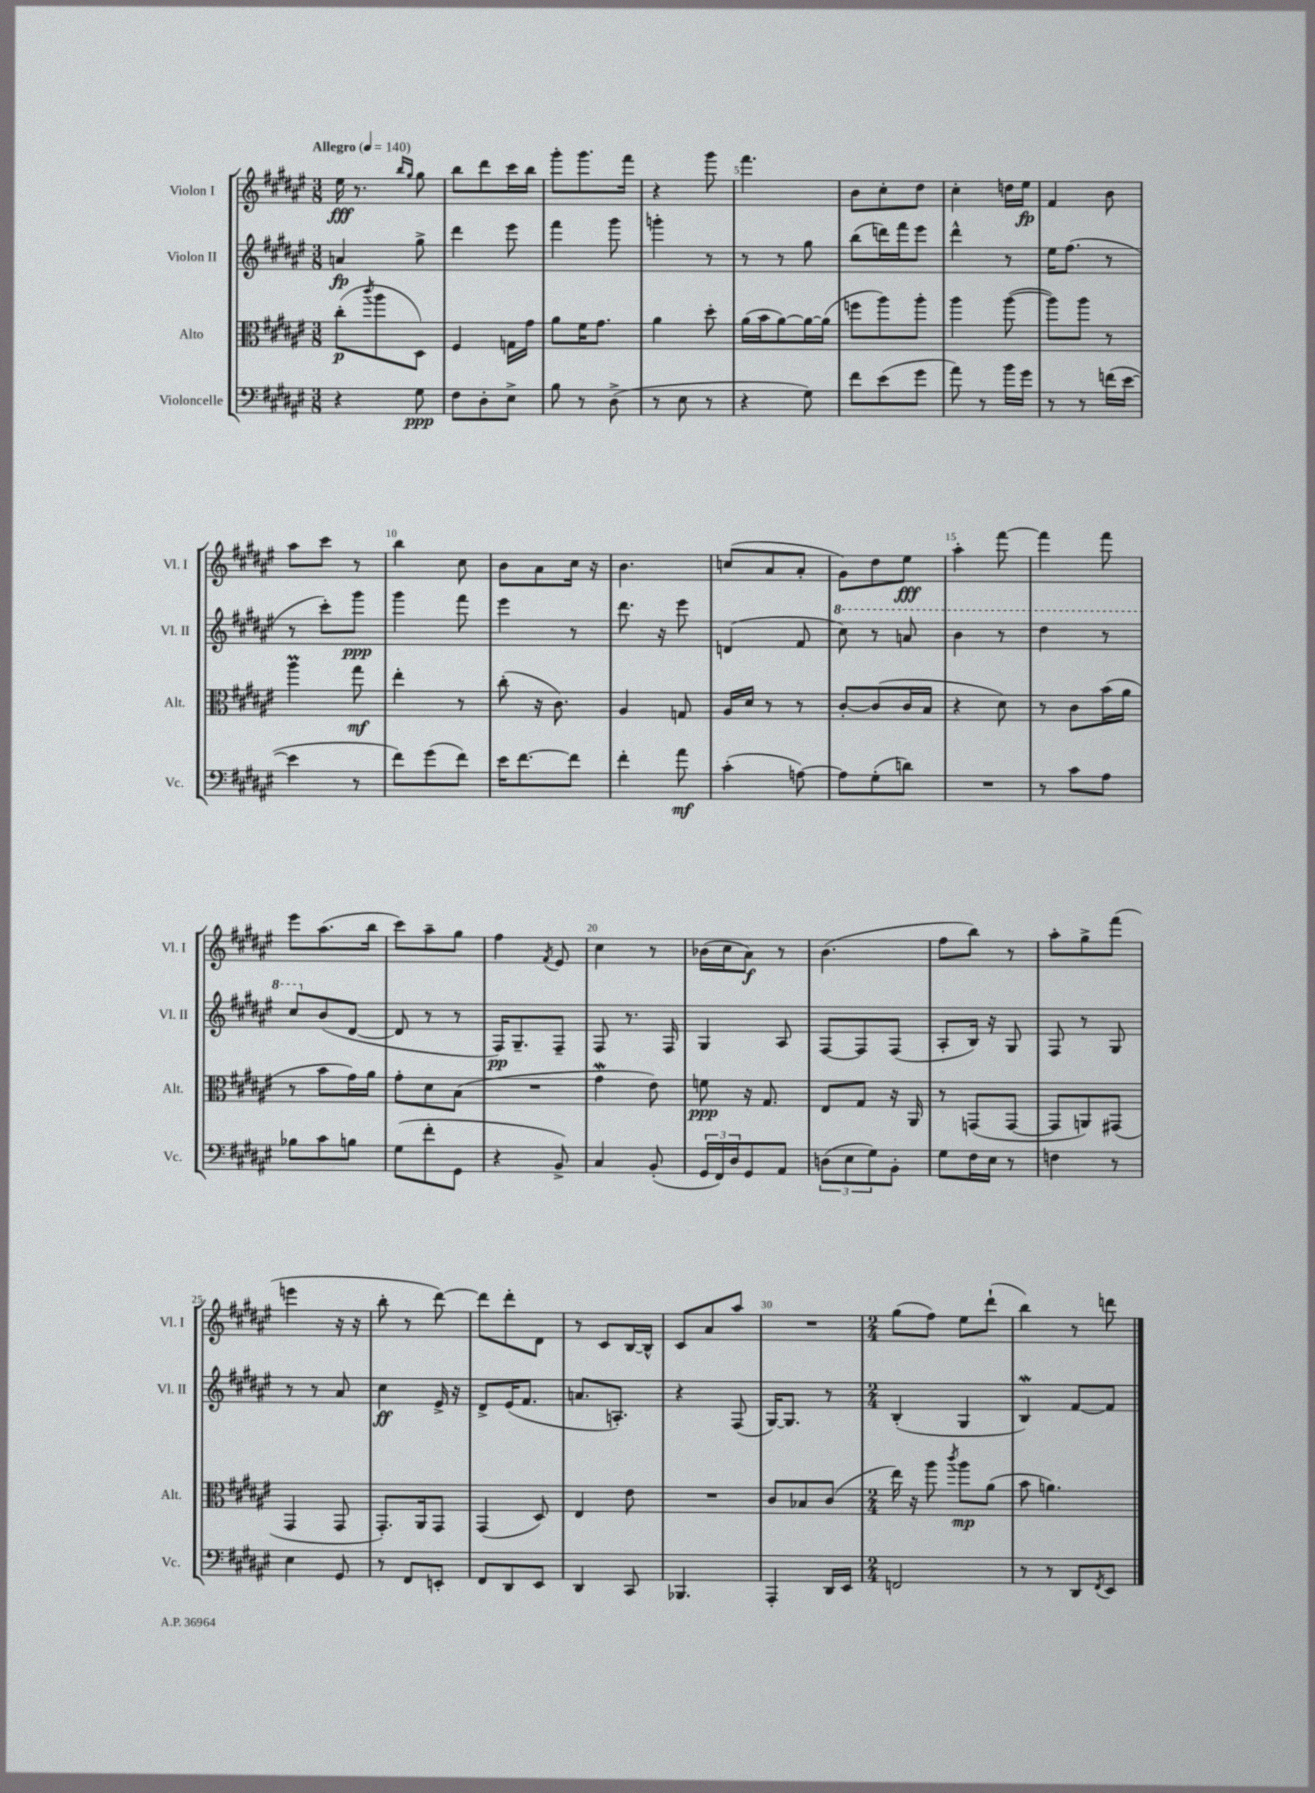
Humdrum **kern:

**kern	**kern	**kern	**kern
*staff4	*staff3	*staff2	*staff1
*clefF4	*clefC3	*clefG2	*clefG2
*k[f#c#g#d#a#e#]	*k[f#c#g#d#a#e#]	*k[f#c#g#d#a#e#]	*k[f#c#g#d#a#e#]
*M3/8	*M3/8	*M3/8	*M3/8
*MM140	*MM140	*MM140	*MM140
4r	(8cc#'\L	4a/	16ee#\
.	.	.	8.r
.	8qccc#/	.	.
.	8aa#\	.	.
.	.	.	16qqbb/LL
.	.	.	16qqgg#/JJ
8G#\	8D#\J)	8gg#^\	8gg#\
=	=	=	=
8F#\L	4F#/	4ddd#\	8bb\L
8D#'\	.	.	8ddd#\
8E#^\J	16G\LL	8eee#\	16ccc#\L
.	16g#\JJ	.	16bb\JJ
=	=	=	=
8B\	8a#\L	4fff#\	8ggg#'\L
8r	16f#\K	.	8.ggg#\
.	8.g#\J	.	.
(8D#^\	.	8ggg#\	.
.	.	.	16fff#\Jk
=	=	=	=
8r	4a#\	4ggg'\	4r
8E#\	.	.	.
8r	8dd#'\	8r	8ggg#\
=	=	=	=
4r	(16a#\LL	8r	4.fff#\
.	16b\J	.	.
.	[8a#\)	8r	.
8G#\)	16a#\_L	8gg#\	.
.	(16a#\]JJ	.	.
=	=	=	=
8f#\L	8ff\L	(8bb\L	8b\L
(8e#\	8aa#\)	16ddd\L)	8cc#'\
.	.	16fff#\J	.
8g#\J	8aa#'\J	8eee#\J	8dd#\J
=	=	=	=
8a#\)	4aa#\	4ddd#^^\	4cc#'\
8r	.	.	.
16b\LL	([8aa#\	8r	16dd\LL
16g#\JJ	.	.	16ee#\JJ
=	=	=	=
8r	8aa#\]L)	16ee#\LK	4f#/
.	.	(8.ff#\J	.
8r	8aa#\J	.	.
(16f\LL	8r	8r	8b\
[16e#\JJ	.	.	.
=	=	=	=
4e#\]	4aa#\	8r	8aa#\L
.	.	8ccc#'\L)	8ccc#\J
8r	8gg#\	8ggg#\J	8r
=	=	=	=
8f#\L)	4ee#'\	4ggg#\	4bb\
(8g#\	.	.	.
8f#\J)	8r	8fff#\	8cc#\
=	=	=	=
16e#\LK	(8cc#'\	4eee#\	8b\L
[8.f#\	.	.	.
.	16r	.	8a#\
.	8.c#\)	.	.
8f#\]J	.	8r	16cc#\Jk
.	.	.	16r
=	=	=	=
4f#'\	4A#/	8.ddd#\	4.b\
.	.	16r	.
8a#\	8G/	8eee#\	.
=	=	=	=
(4c#'\	16A#/LL	(4d/	(8cc/L
.	16d#/JJ	.	.
.	8r	.	8a#/
[8A\)	8r	8f#/	8a#'/J
=	=	=	=
8A\]L	[8c#'/L	8ccc#\)	8g#\L)
(8G#'\	(8c#/]	8r	8dd#\
8d\J)	16c#/L	8aa/	8ee#\J
.	16B/JJ	.	.
=	=	=	=
4.r	4r	4bb\	4aa#'\
.	8d#\)	8r	[8fff#\
=	=	=	=
8r	8r	4ddd#\	4fff#\]
8c#\L	8c#\L	.	.
8A#\J	(16b\L	8r	8fff#\
.	16a#\JJ	.	.
=	=	=	=
8B-\L	8r	8ccc#/L	8eee#\L
8c#\	8b\L	(8b/	(8.aa#\
8B\J	16g#\L)	[8d#/J	.
.	16a#\JJ	.	16bb\Jk
=	=	=	=
(8G#\L	8g#'\L	8d#/]	8ccc#\L)
8f#'\	8d#\	8r	8aa#~\
8GG#\J	(8B\J	8r	8gg#\J
=	=	=	=
4r	4.r	16F#/LK)	4ff#\
.	.	8.G#~/	.
.	.	.	8qf#/
8BB^/)	.	8F#~/J	8e#/
=	=	=	=
4C#/	4g#\	8F#/	4cc#\
.	.	8.r	.
(8BB'/	8e#\)	.	8r
.	.	16F#/	.
=	=	=	=
24GG#/LL	8f\	4G#/	(16b-\LL
24FF#/)	.	.	.
.	.	.	16cc#\J
24D#/J	.	.	.
8GG#/	16r	.	8a#\J)
.	8.G#/	.	.
8AA#/J	.	8A#/	8r
=	=	=	=
(12D\L	8E#/L	[8F#/L	(4.b\
12E#\	.	.	.
.	8G#/J	8F#/]	.
12G#\)	.	.	.
8BB'\J	16r	(8F#/J	.
.	16AA#/	.	.
=	=	=	=
8G#\L	8r	8A#'/L	8ff#\L
16F#\L	(8GG/L	16B/Jk)	8bb\J)
16E#\JJ	.	16r	.
8r	[8GG/J	8G#/	8r
=	=	=	=
4F\	8GG/]L	8F#/	8aa#'\L
.	8AA/)	8r	8gg#^\
8r	(8GG#/J	8G#/	(8fff#\J
=	=	=	=
4E#\	4GG#/	8r	4eee\
.	.	8r	.
8GG#/	8GG#/	8a#/	16r
.	.	.	16r
=	=	=	=
8r	8.GG#'/L)	4cc#\	8bb'\
8FF#/L	.	.	8r
.	16AA#/k	.	.
8EE'/J	8GG#/J	16e#^/	[8ddd#\)
.	.	16r	.
=	=	=	=
8FF#/L	(4GG#/	8d#^/L	8ddd#\]L
8DD#/	.	(16e#/K	8ddd#'\
.	.	8.f#/J	.
8EE#/J	8D#/)	.	8d#\J
=	=	=	=
4DD#/	4E#/	8.a/L	8r
.	.	.	8c#/L
.	.	8.A'/J)	.
8CC#/	8e#\	.	[16B/L
.	.	.	16B^^/]JJ
=	=	=	=
4.BBB-/	4.r	4r	8c#/L
.	.	.	8a#/
.	.	(8F#/	8aa#/J
=	=	=	=
4AAA#'/	8c#/L	[16G#/LK)	4.r
.	.	8.G#/]J	.
.	8B-/	.	.
16DD#/LL	(8c#/J	8r	.
16EE#/JJ	.	.	.
=	=	=	=
*M2/4	*M2/4	*M2/4	*M2/4
2FF/	16ee#\)	(4B'/	(8gg#\L
.	16r	.	.
.	8aa#\	.	8ff#\J)
.	8qccc#/	.	.
.	8aa#\L	4G#/	8ee#\L
.	(8a#\J	.	(8ddd#`\J
=	=	=	=
8r	8b\	4B/)	4bb\)
8r	4.a\)	.	.
8DD#/L	.	[8f#/L	8r
8qFF#/	.	.	.
8EE#/J	.	8f#/]J	8ddd\
==	==	==	==
*-	*-	*-	*-
